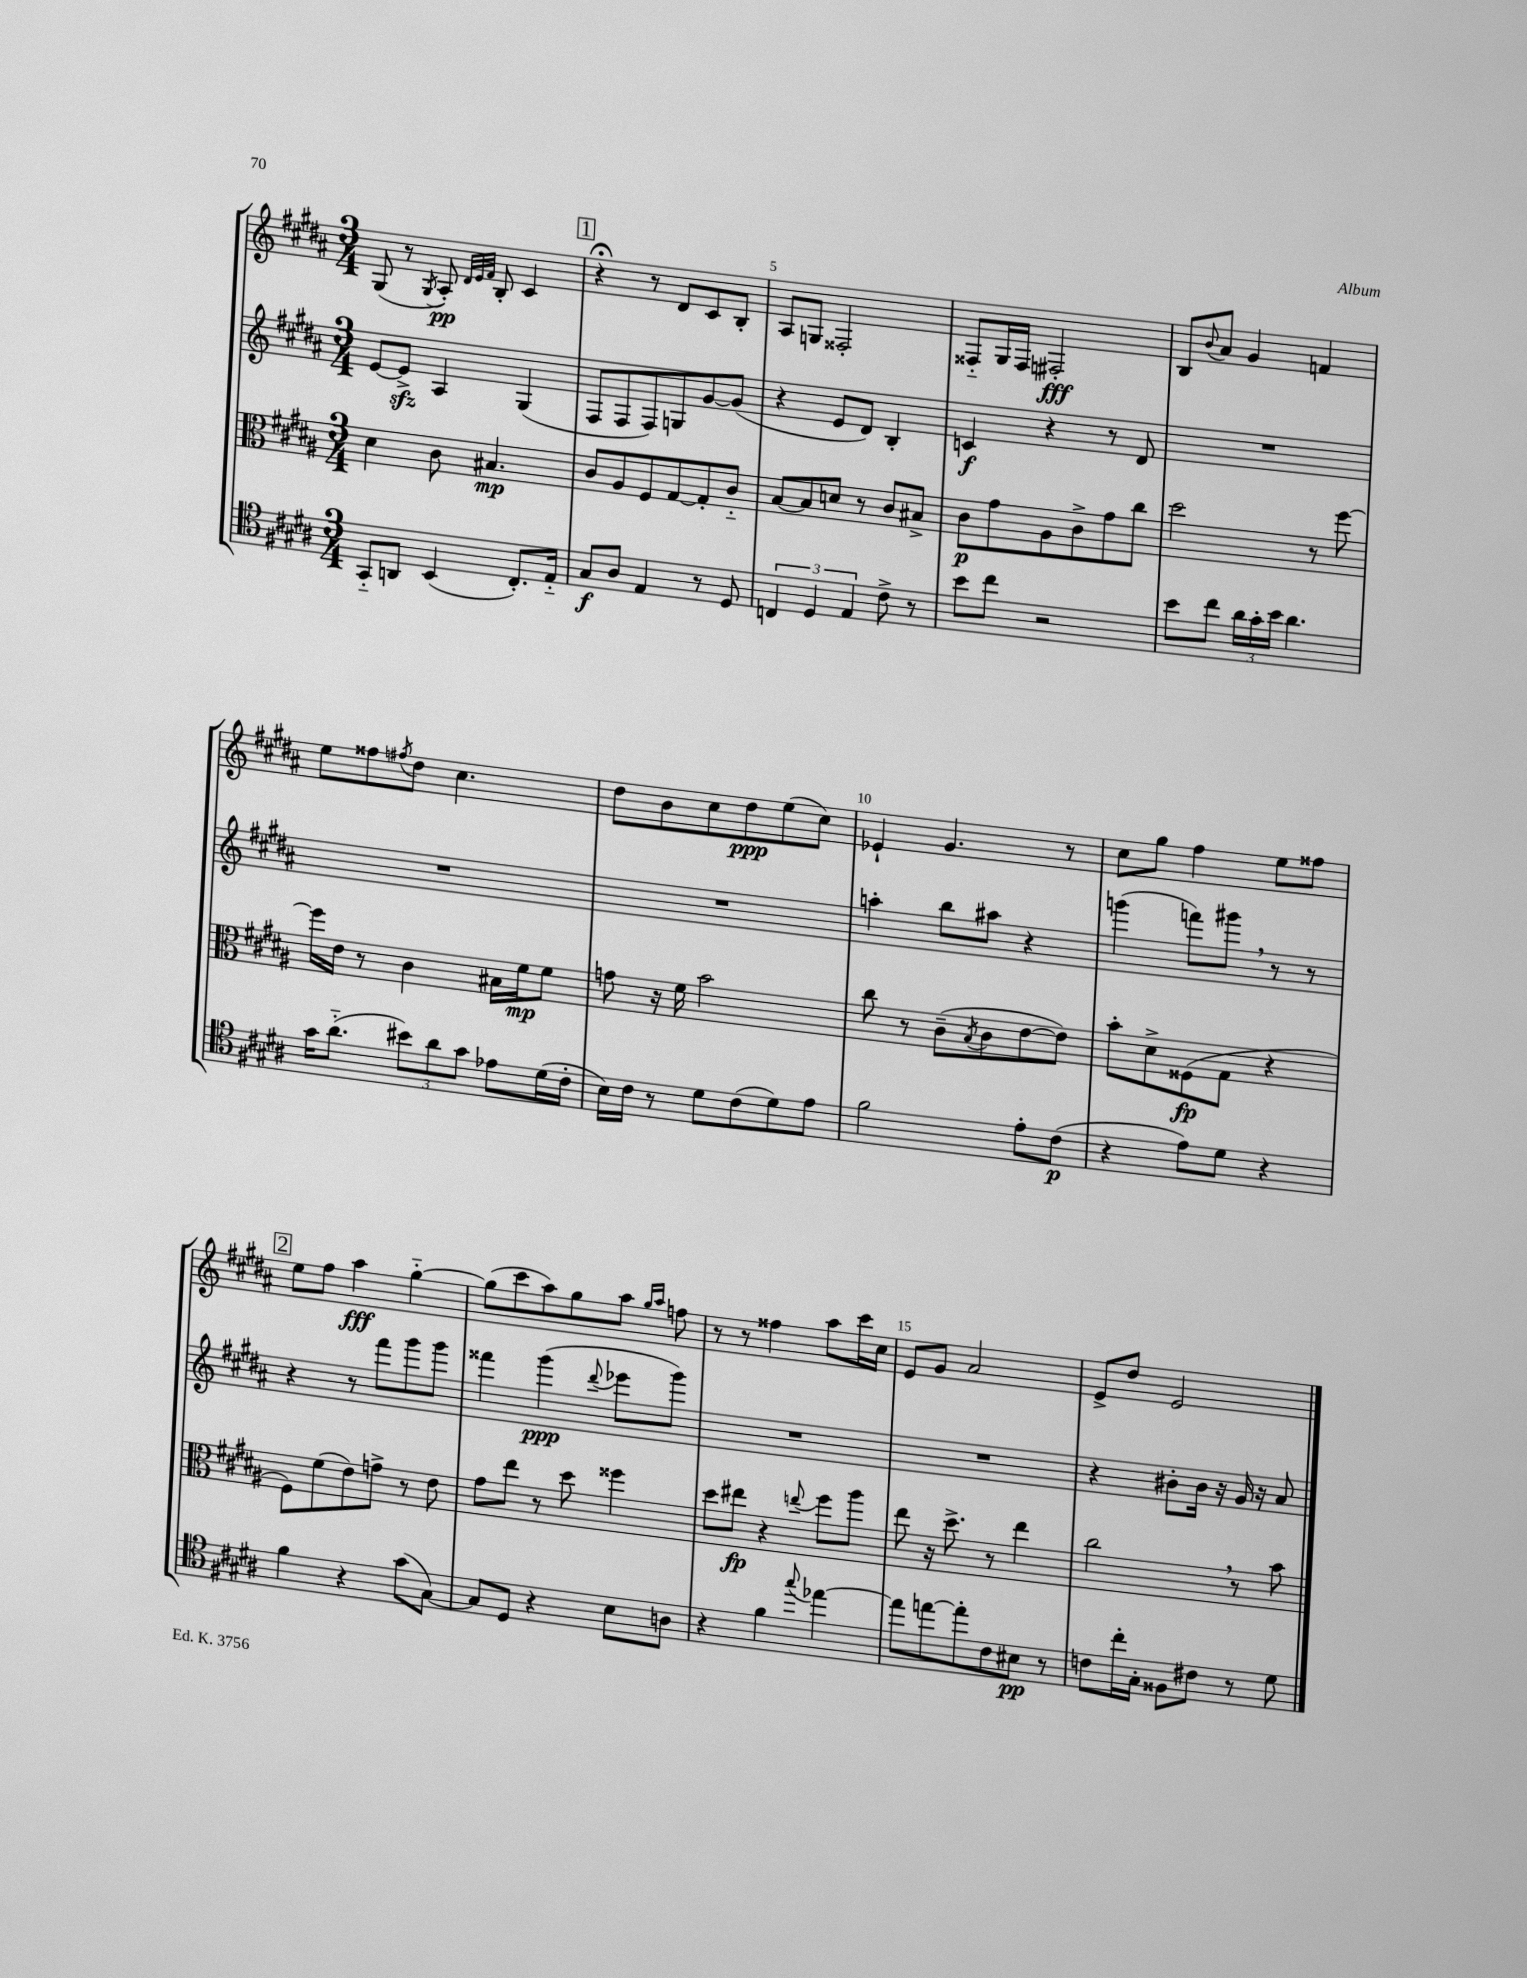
<<
\new StaffGroup <<
\new Staff = "s0" {
    \clef treble \key b \major \numericTimeSignature \time 3/4
    gis8( r8 \acciaccatura { gis8 } ais8-.\pp) \grace { dis'32 e'32 fis'32 } b8-. cis'4 |
    \mark \markup { \box "1" } r4\fermata r8 dis'8 cis'8 b8-. |
    ais8 g8 fisis2-. |
    fisis8-_ gis16 fisis16 fis2-.\fff |
    b8 \appoggiatura { b'8 } ais'8 gis'4 f'4 |
    e''8 fisis''8 \acciaccatura { fis''8 } dis''8 cis''4. |
    dis''8 b'8 cis''8 dis''8\ppp e''8( cis''8) |
    ees'4-! gis'4. r8 |
    cis''8 gis''8 fis''4 e''8 fisis''8 |
    \mark \markup { \box "2" } e''8 fis''8 ais''4\fff gis''4~-_ |
    gis''8( cis'''8 ais''8) gis''8 ais''8 \grace { gis''16 ais''16 } f''8 |
    r8 r8 fisis''4 ais''8 cis'''16 cis''16 |
    e'8 gis'8 ais'2 |
    e'8-> dis''8 e'2 \bar "|." |
}
\new Staff = "s1" {
    \clef treble \key b \major \numericTimeSignature \time 3/4
    e'8~ e'8->\sfz ais4 gis4( |
    \mark \markup { \box "1" } fis8 fis8 fis8) g8 gis'8~ gis'8( |
    r4 e'8 dis'8) b4-. |
    c'4\f r4 r8 dis'8 |
    R2. |
    R2. |
    R2. |
    a''4-. b''8 ais''8 r4 |
    g'''4( f'''8) gis'''8 \breathe r8 r8 |
    \mark \markup { \box "2" } r4 r8 fis'''8 gis'''8 gis'''8 |
    fisis'''4 gis'''4\ppp( \appoggiatura { dis'''8 } ees'''8 gis'''8) |
    R2. |
    R2. |
    r4 bis'8-. bis'16 r16 gis'16 r16 ais'8 \bar "|." |
}
\new Staff = "s2" {
    \clef alto \key b \major \numericTimeSignature \time 3/4
    dis'4 cis'8 bis4.\mp |
    \mark \markup { \box "1" } cis'8 ais8 fis8 gis8~ gis8-. cis'8-_ |
    b8~ b8 d'8 r8 cis'8 bis8-> |
    cis'8\p gis'8 ais8 cis'8-> gis'8 cis''8 |
    dis''2 r8 fis''8~ |
    fis''16 e'16 r8 cis'4 bis16 fis'16\mp fis'8 |
    g'8 r16 fis'16 b'2 |
    cis''8 r8 cis'8--( \acciaccatura { b8 } cis'8 e'8~ e'8) |
    b'8-. dis'8-> fisis8\fp( gis8 r4 |
    \mark \markup { \box "2" } fis8) fis'8( e'8) g'8-> r8 e'8 |
    gis'8 e''8 r8 dis''8 fisis''4 |
    dis''8 eis''8\fp r4 \appoggiatura { e''8 } fis''8 ais''8 |
    e''8 r16 dis''8.-> r8 e''4 |
    cis''2 \breathe r8 b'8 \bar "|." |
}
\new Staff = "s3" {
    \clef tenor \key b \major \numericTimeSignature \time 3/4
    gis,8-_ a,8 b,4( cis8.-.) e16-_ |
    \mark \markup { \box "1" } gis8\f ais8 e4 r8 dis8 |
    \tuplet 3/2 { c4 dis4 e4 } cis'8-> r8 |
    b'8 cis''8 r2 |
    b'8 cis''8 \tuplet 3/2 { ais'16 gis'16-. b'16 } ais'4. |
    gis'16 ais'8.-_( \tuplet 3/2 { bis'8) ais'8 gis'8 } ees'8 dis'16( cis'16-. |
    b16) cis'16 r8 dis'8 cis'8( dis'8) e'8 |
    fis'2 e'8-. cis'8\p( |
    r4 e'8) dis'8 r4 |
    \mark \markup { \box "2" } fis'4 r4 gis'8( gis8~) |
    gis8 dis8 r4 b8 a8 |
    r4 fis'4 \appoggiatura { gis''8 } ees''4~ |
    ees''8 e''8~ e''8-. cis'8 bis8\pp r8 |
    c'8 cis''16-. gis16-. fisis8 cis'8 r8 dis'8 \bar "|." |
}
>>
>>
\layout { \context { \Score currentBarNumber = #3 \override BarNumber.break-visibility = ##(#f #t #t) barNumberVisibility = #(every-nth-bar-number-visible 5) } }
